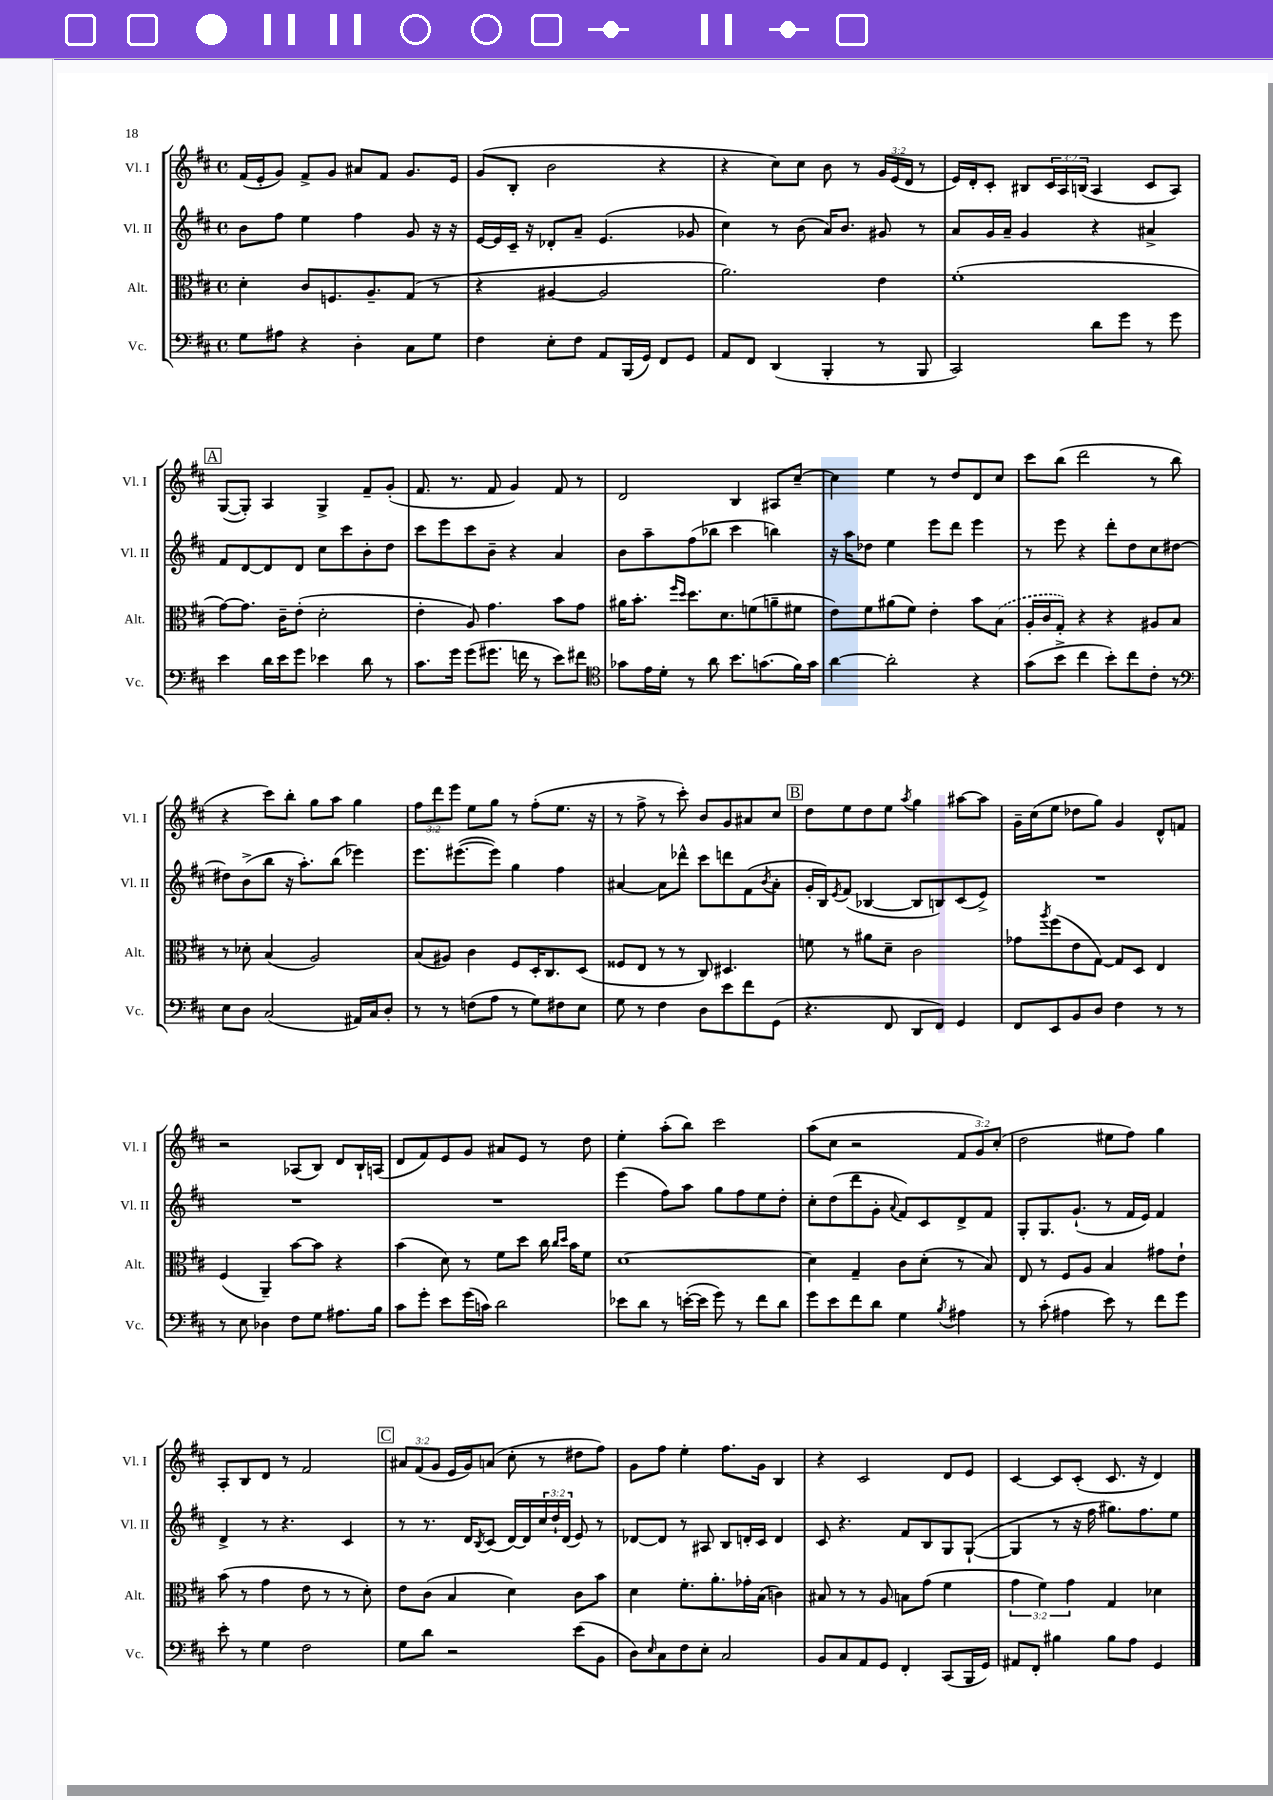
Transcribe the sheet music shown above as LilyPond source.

<<
\new StaffGroup <<
\new Staff = "s0" \with { instrumentName = "Vl. I" shortInstrumentName = "Vl. I" } {
    \clef treble \key d \major \defaultTimeSignature \time 4/4 \override Staff.TupletNumber.text = #tuplet-number::calc-fraction-text
    fis'16( e'16-. g'8) fis'8-> g'8 ais'8 fis'8 g'8. e'16 |
    g'8( b8-. b'2 r4 |
    r4 cis''8) cis''8 b'8 r8 \tuplet 3/2 { g'16 e'16( d'16 } r8 |
    e'16) d'16-. cis'8-. bis8 \tuplet 3/2 { cis'16 a16 b16( } a4 cis'8 a8) |
    \mark \markup { \box "A" } g8~( g8-.) a4 g4-> fis'8-- g'8-.( |
    fis'8. r8. fis'8 g'4) fis'8 r8 |
    d'2 b4 ais8 cis''8~-- |
    cis''4 e''4 r8 d''8 d'8 cis''8 |
    cis'''8 b''8( d'''2 r8 b''8 |
    r4 cis'''8) b''8-. g''8 a''8 g''4 |
    \tuplet 3/2 { fis''8 d'''8 e'''8 } e''8 g''8 r8 fis''8-.( e''8. r16 |
    r8 fis''8-> r8 cis'''8-.) b'8 g'8 ais'8 cis''8 |
    \mark \markup { \box "B" } d''8 e''8 d''8 e''8 \acciaccatura { a''8 } g''4 ais''8~ ais''8 |
    g'16-- cis''16( e''8 des''8 g''8) g'4 d'8-^ f'8 |
    r2 aes8( b8) d'8 b16-! a16( |
    d'8 fis'8) e'8 g'8 ais'8 e'8 r8 d''8 |
    e''4-. a''8-.( b''8) cis'''2 |
    a''8( cis''8 r2 \tuplet 3/2 { fis'8 g'8) cis''8-.( } |
    d''2 eis''8 fis''8) g''4 |
    a8-. b8 d'8 r8 fis'2 |
    \mark \markup { \box "C" } \tuplet 3/2 { ais'8 fis'8( g'8 } e'16 g'16) a'8( cis''8-. r8 dis''8 fis''8) |
    g'8 fis''8 e''4-. fis''8. g'16 b4 |
    r4 cis'2 d'8 e'8 |
    cis'4~ cis'8 cis'8-.( cis'8. r16 d'4) \bar "|." |
}
\new Staff = "s1" \with { instrumentName = "Vl. II" shortInstrumentName = "Vl. II" } {
    \clef treble \key d \major \defaultTimeSignature \time 4/4 \override Staff.TupletNumber.text = #tuplet-number::calc-fraction-text
    b'8 fis''8 e''4 fis''4 g'8 r16 r16 |
    e'16~ e'16 cis'16-- r16 des'8-. a'8-- e'4.( ges'8 |
    cis''4) r8 b'8( a'16) b'8. gis'8 r8 |
    a'8 g'16 a'16-- g'4 r4 ais'4-> |
    \mark \markup { \box "A" } fis'8 d'8~ d'8 d'8 cis''8 cis'''8 b'8-. d''8 |
    cis'''8 e'''8 cis'''8 b'8-- r4 a'4 |
    b'8 a''8-- fis''8( bes''8 cis'''4 b''4) |
    r16 a''16 des''8 e''4 e'''8 d'''8 e'''4 |
    r8 e'''8 r4 d'''8-. d''8 cis''8 dis''8~ |
    dis''8 b'8->( b''8 r16 a''8.-.) b''8( ees'''4) |
    e'''8. eis'''8.~( eis'''8) g''4 fis''4 |
    ais'4~ ais'8 des'''8-^ cis'''8 d'''8 fis'8( \acciaccatura { b'8 } ais'8-. |
    \mark \markup { \box "B" } g'16-. b16) \acciaccatura { e'8 } fis'8( bes4~ bes8 b8) cis'8( e'8->) |
    R1 |
    R1 |
    R1 |
    e'''4( fis''8) a''8 g''8 fis''8 e''8 d''8-. |
    cis''8-. d''8( d'''8 g'8-. \appoggiatura { a'8 } fis'8) cis'8 d'8-> fis'8 |
    g8-. g8. g'8.-!( r8 fis'16 e'16) fis'4 |
    d'4-> r8 r4. cis'4 |
    \mark \markup { \box "C" } r8 r8. d'16 \acciaccatura { b8 } cis'8( d'16~) d'16 \tuplet 3/2 { cis''16 d''16-! d'16( } e'8) r8 |
    des'8~ des'8 r8 ais8 b8 d'16-. cis'16 d'4 |
    cis'8 r4. fis'8 b8 g8 g8~-!( |
    g4 r8 r16 fis''16 gis''8.) fis''8. e''8 \bar "|." |
}
\new Staff = "s2" \with { instrumentName = "Alt." shortInstrumentName = "Alt." } {
    \clef alto \key d \major \defaultTimeSignature \time 4/4 \override Staff.TupletNumber.text = #tuplet-number::calc-fraction-text
    d'4-. cis'8 f8. a8.-- g8( r8 |
    r4 ais4~ ais2 |
    a'2.) e'4 |
    fis'1-.( |
    \mark \markup { \box "A" } g'8~) g'8. cis'16-- e'8-.( d'2-. |
    e'4-. a8) g'4. b'8 g'8 |
    ais'16 b'8.-. \grace { fis''16 d''16 } d''8. d'8. f'8( a'8-- fis'8 |
    e'8) fis'8 ais'8( fis'8) e'4-. b'8 \once \slurDashed b8( |
    a16-. cis'16 g8-.) r4 r4 ais8 b8 |
    r8 des'8-. b4( a2) |
    b8( ais8) cis'4 fis8 d16-. cis8. d8( |
    fisis8 e8 r8 r8 cis8) dis4. |
    \mark \markup { \box "B" } f'8 r8 ais'8 d'8-- cis'2 |
    ges'8 \acciaccatura { a''8 } fis''8( e'8 g8~) g8 d8 e4 |
    fis4( a,4--) b'8~ b'8 r4 |
    b'4( d'8) r8 fis'8 d''8 cis''16 \grace { cis''16 d''16 } b'16 fis'8 |
    d'1~ |
    d'4 g4-- cis'8 d'8-.( r8 b8) |
    e8 r8 fis8 a8 b4 gis'8 e'8-! |
    b'8( r8 g'4 e'8 r8 r8 d'8-.) |
    \mark \markup { \box "C" } e'8 cis'8( b4 d'4) cis'8 b'8 |
    d'4 fis'8.-. a'8.-. ges'16-. b16( c'4) |
    bis8 r8 r8 a8 b8 g'8( fis'4 |
    \tuplet 3/2 { g'4 fis'4) g'4 } g4 des'4 \bar "|." |
}
\new Staff = "s3" \with { instrumentName = "Vc." shortInstrumentName = "Vc." } {
    \clef bass \key d \major \defaultTimeSignature \time 4/4
    g8 ais8 r4 d4-. cis8 g8 |
    fis4 e8-. fis8 a,8 b,,16( g,16) fis,8 g,8 |
    a,8 fis,8 d,4( b,,4-. r8 b,,8 |
    cis,2) d'8 g'8 r8 g'8 |
    \mark \markup { \box "A" } e'4 d'16 e'16 g'8 ees'4 d'8 r8 |
    cis'8. g'16 g'8( gis'8. f'16 r8 e'8) fis'8 |
    \clef tenor ges'8 e'16 d'16-. r8 a'8 b'8. g'8.( fis'16) g'16 |
    a'4~ a'2-. r4 |
    g'8( b'8-> cis''4 b'8-.) cis''8 cis'8-. r8 |
    \clef bass e8 d8 cis2( ais,16) cis16 d8-. |
    r8 r8 f8( a8 r8 g8) fis8 e8 |
    g8 r8 fis4 d8 e'8 fis'8 g,8( |
    \mark \markup { \box "B" } r4. fis,8 d,8 fis,8) g,4 |
    fis,8 e,8 b,8 d8 fis4 r8 r8 |
    r8 e8 des4 fis8 g8 ais8. b16 |
    cis'8 g'8-. e'8 g'16( c'16) d'2 |
    ees'8 d'8 r8 e'16~-.( e'16 g'8) r8 fis'8 d'8 |
    g'8 e'8 fis'8 d'8 g4 \acciaccatura { b8 } ais4 |
    r8 cis'8-.( ais4 e'8) r8 fis'8 g'8 |
    e'8-. r8 g4 fis2 |
    \mark \markup { \box "C" } g8 d'8 r2 e'8( b,8 |
    d8) \grace { e16 } cis8 fis8 e8-. cis2 |
    b,8 cis8 a,8 g,8 fis,4-. cis,8( b,,16 g,16) |
    ais,8 fis,8-. bis4 bis8 a8 g,4 \bar "|." |
}
>>
>>
\layout { \context { \Score \remove "Bar_number_engraver" } }
